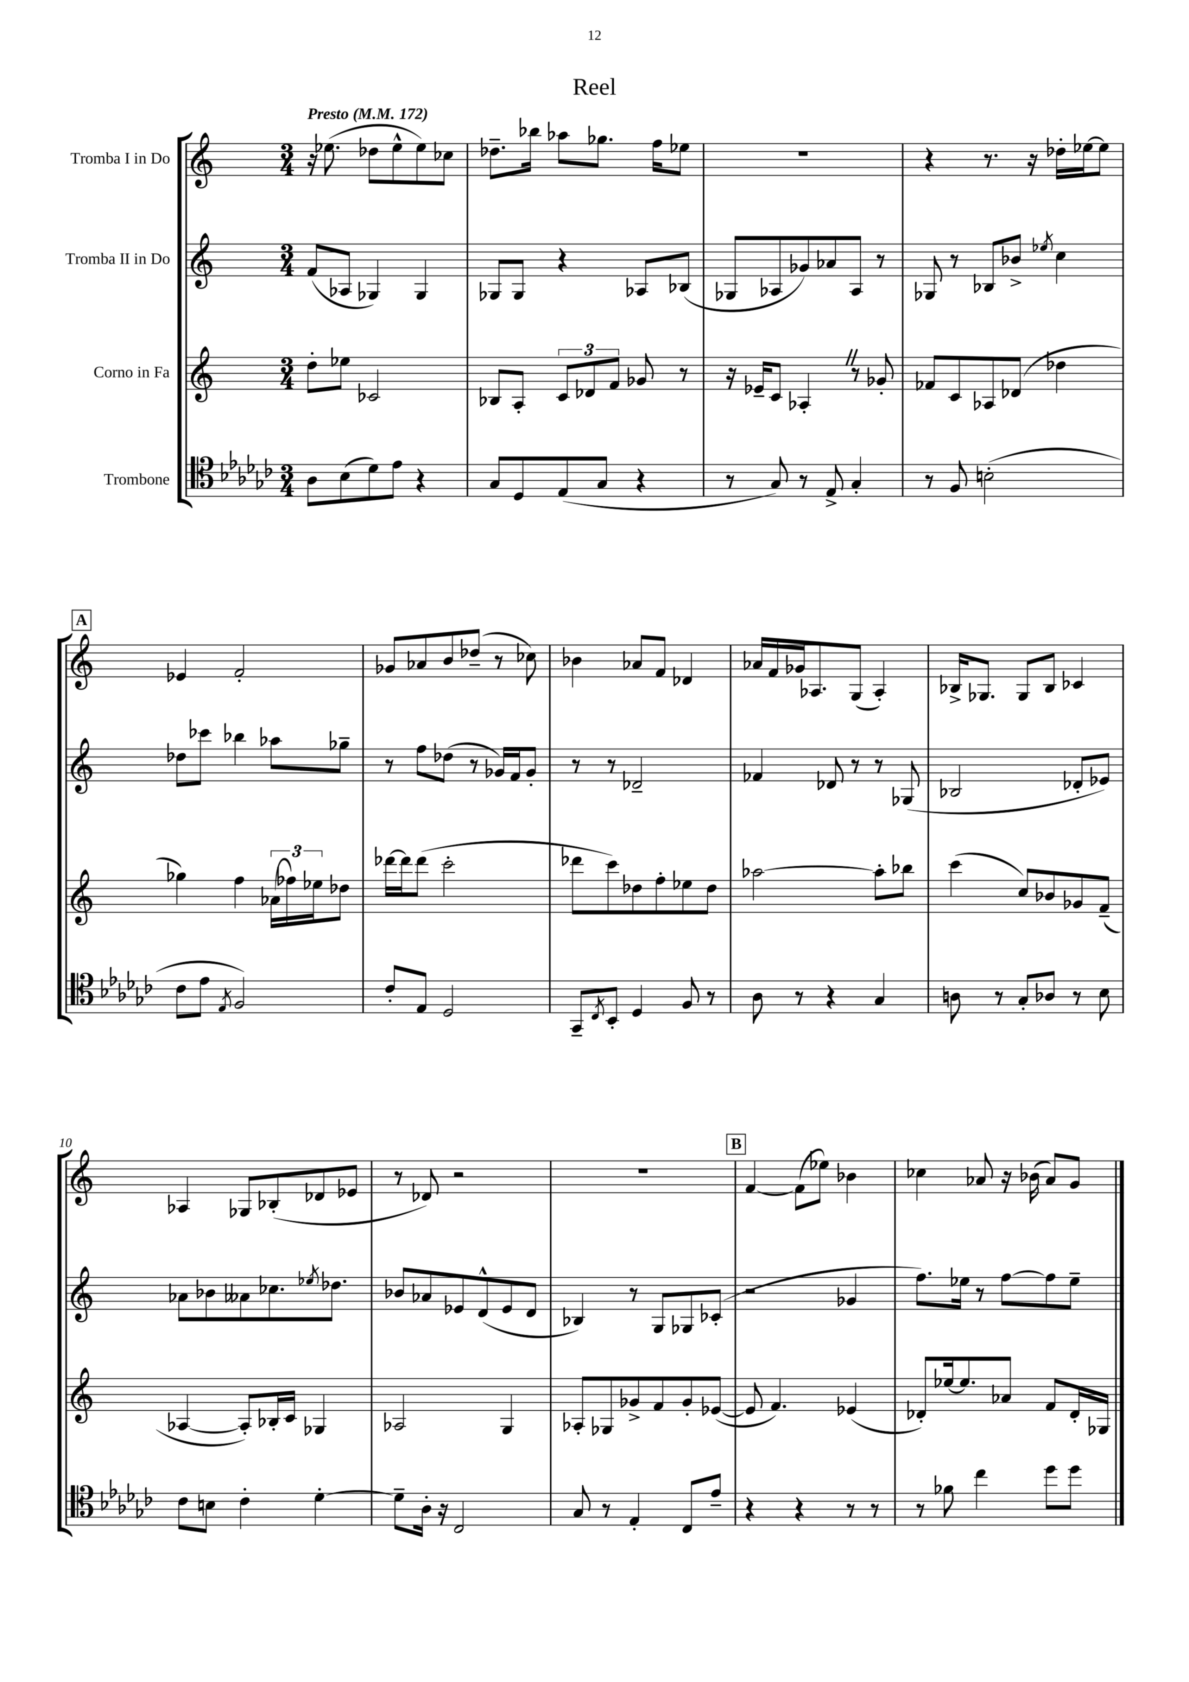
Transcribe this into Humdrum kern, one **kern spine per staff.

**kern	**kern	**kern	**kern
*staff4	*staff3	*staff2	*staff1
*clefC4	*clefG2	*clefG2	*clefG2
*k[b-e-a-d-g-c-]	*k[]	*k[]	*k[]
*M3/4	*M3/4	*M3/4	*M3/4
*MM172	*MM172	*MM172	*MM172
8A-	8dd'	(8f	16r
.	.	.	(8.ee-
(8B-	8ee-	8A-	.
8d-)	2c-	4G-)	8dd-
8e-	.	.	8ee-^^
4r	.	4G-	8ee-)
.	.	.	8cc-
=	=	=	=
8G-	8B-	8G-	8.dd-~
8D-	8A'	8G-	.
.	.	.	16bb-
(8E-	12c	4r	8aa-
.	12d-	.	.
8G-	.	.	8.gg-
.	12f	.	.
4r	8g-	8A-	.
.	.	.	16ff
.	8r	(8B-	8ee-
=	=	=	=
8r	16r	8G-	2.r
.	16e-~	.	.
8G-)	8c	8A-	.
8r	4A-'	8g-)	.
8E-^	.	8a-	.
4G-'	8r	8A-	.
.	8g-'	8r	.
=	=	=	=
8r	8f-	8G-	4r
8F	8c	8r	.
(2B'	8A-	8B-	8.r
.	(8d-	8b-^	.
.	.	.	16r
.	.	8qee-	.
.	4dd-	4cc	16dd-'
.	.	.	[16ee-
.	.	.	8ee-]
=	=	=	=
8c-	4gg-)	8dd-	4e-
8e-	.	8ccc-	.
8qE-	.	.	.
2F)	4ff	4bb-	2f'
.	(24a-	8aa-	.
.	24ff-)	.	.
.	24ee-	.	.
.	8dd-	8gg-~	.
=	=	=	=
8c-'	[16ddd-	8r	8g-
.	16ddd-]	.	.
8E-	(8ddd-	8ff	8a-
2D-	2ccc'	(8dd-	8b
.	.	8r	(8dd-~
.	.	16g-)	8r
.	.	16f	.
.	.	8g-'	8cc-)
=	=	=	=
8GG-~	8ddd-	8r	4b-
8qC-	.	.	.
8BB-'	8ccc)	8r	.
4D-	8dd-	2d-~	8a-
.	8ff'	.	8f
8F	8ee-	.	4d-
8r	8dd-	.	.
=	=	=	=
8A-	[2aa-	4f-	16a-
.	.	.	16f
8r	.	.	16g-
.	.	.	8.A-
4r	.	8d-	.
.	.	8r	(8G
4G-	8aa-']	8r	4A-')
.	8bb-	(8G-	.
=	=	=	=
8A	(4ccc	2B-	16B-^
.	.	.	8.G-
8r	.	.	.
8G-'	8cc)	.	8G-
8A-	8b-	.	8B-
8r	8g-	8d-'	4c-
8B-	(8f~	8e-)	.
=	=	=	=
8c-	[4A-	8a-	4A-
8B	.	8b-	.
4c-'	8A-'])	8a--	8G-
.	16B-'	8.cc-	(8B-'
.	16c	.	.
[4d-'	4G-	.	8d-
.	.	8qee-	.
.	.	8.dd-	.
.	.	.	8e-
=	=	=	=
8d-~]	2A-	8b-	8r
16A-'	.	8a-	8d-)
16r	.	.	.
2C-	.	8e-	2r
.	.	(8d^^	.
.	4G	8e-	.
.	.	8d	.
=	=	=	=
8G-	8A-'	4B-)	2.r
8r	8G-	.	.
4E-'	8g-^	8r	.
.	8f	8G	.
8C-	8g-'	8G-	.
8e-~	([8e-	(8c-'	.
=	=	=	=
4r	8e-]	2r	[4f
.	4.f)	.	.
4r	.	.	(8f]
.	.	.	8ee-)
8r	(4e-	4g-	4b-
8r	.	.	.
=	=	=	=
8r	8d-')	8.ff)	4cc-
8f-	[16ee-	.	.
.	8.ee-]	16ee-	.
4cc-	.	8r	8a-
.	8a-	[8ff	16r
.	.	.	(16b-
8dd-	8f	8ff]	8a-)
8dd-	16d-'	8ee-~	8g
.	16G-	.	.
==	==	==	==
*-	*-	*-	*-
